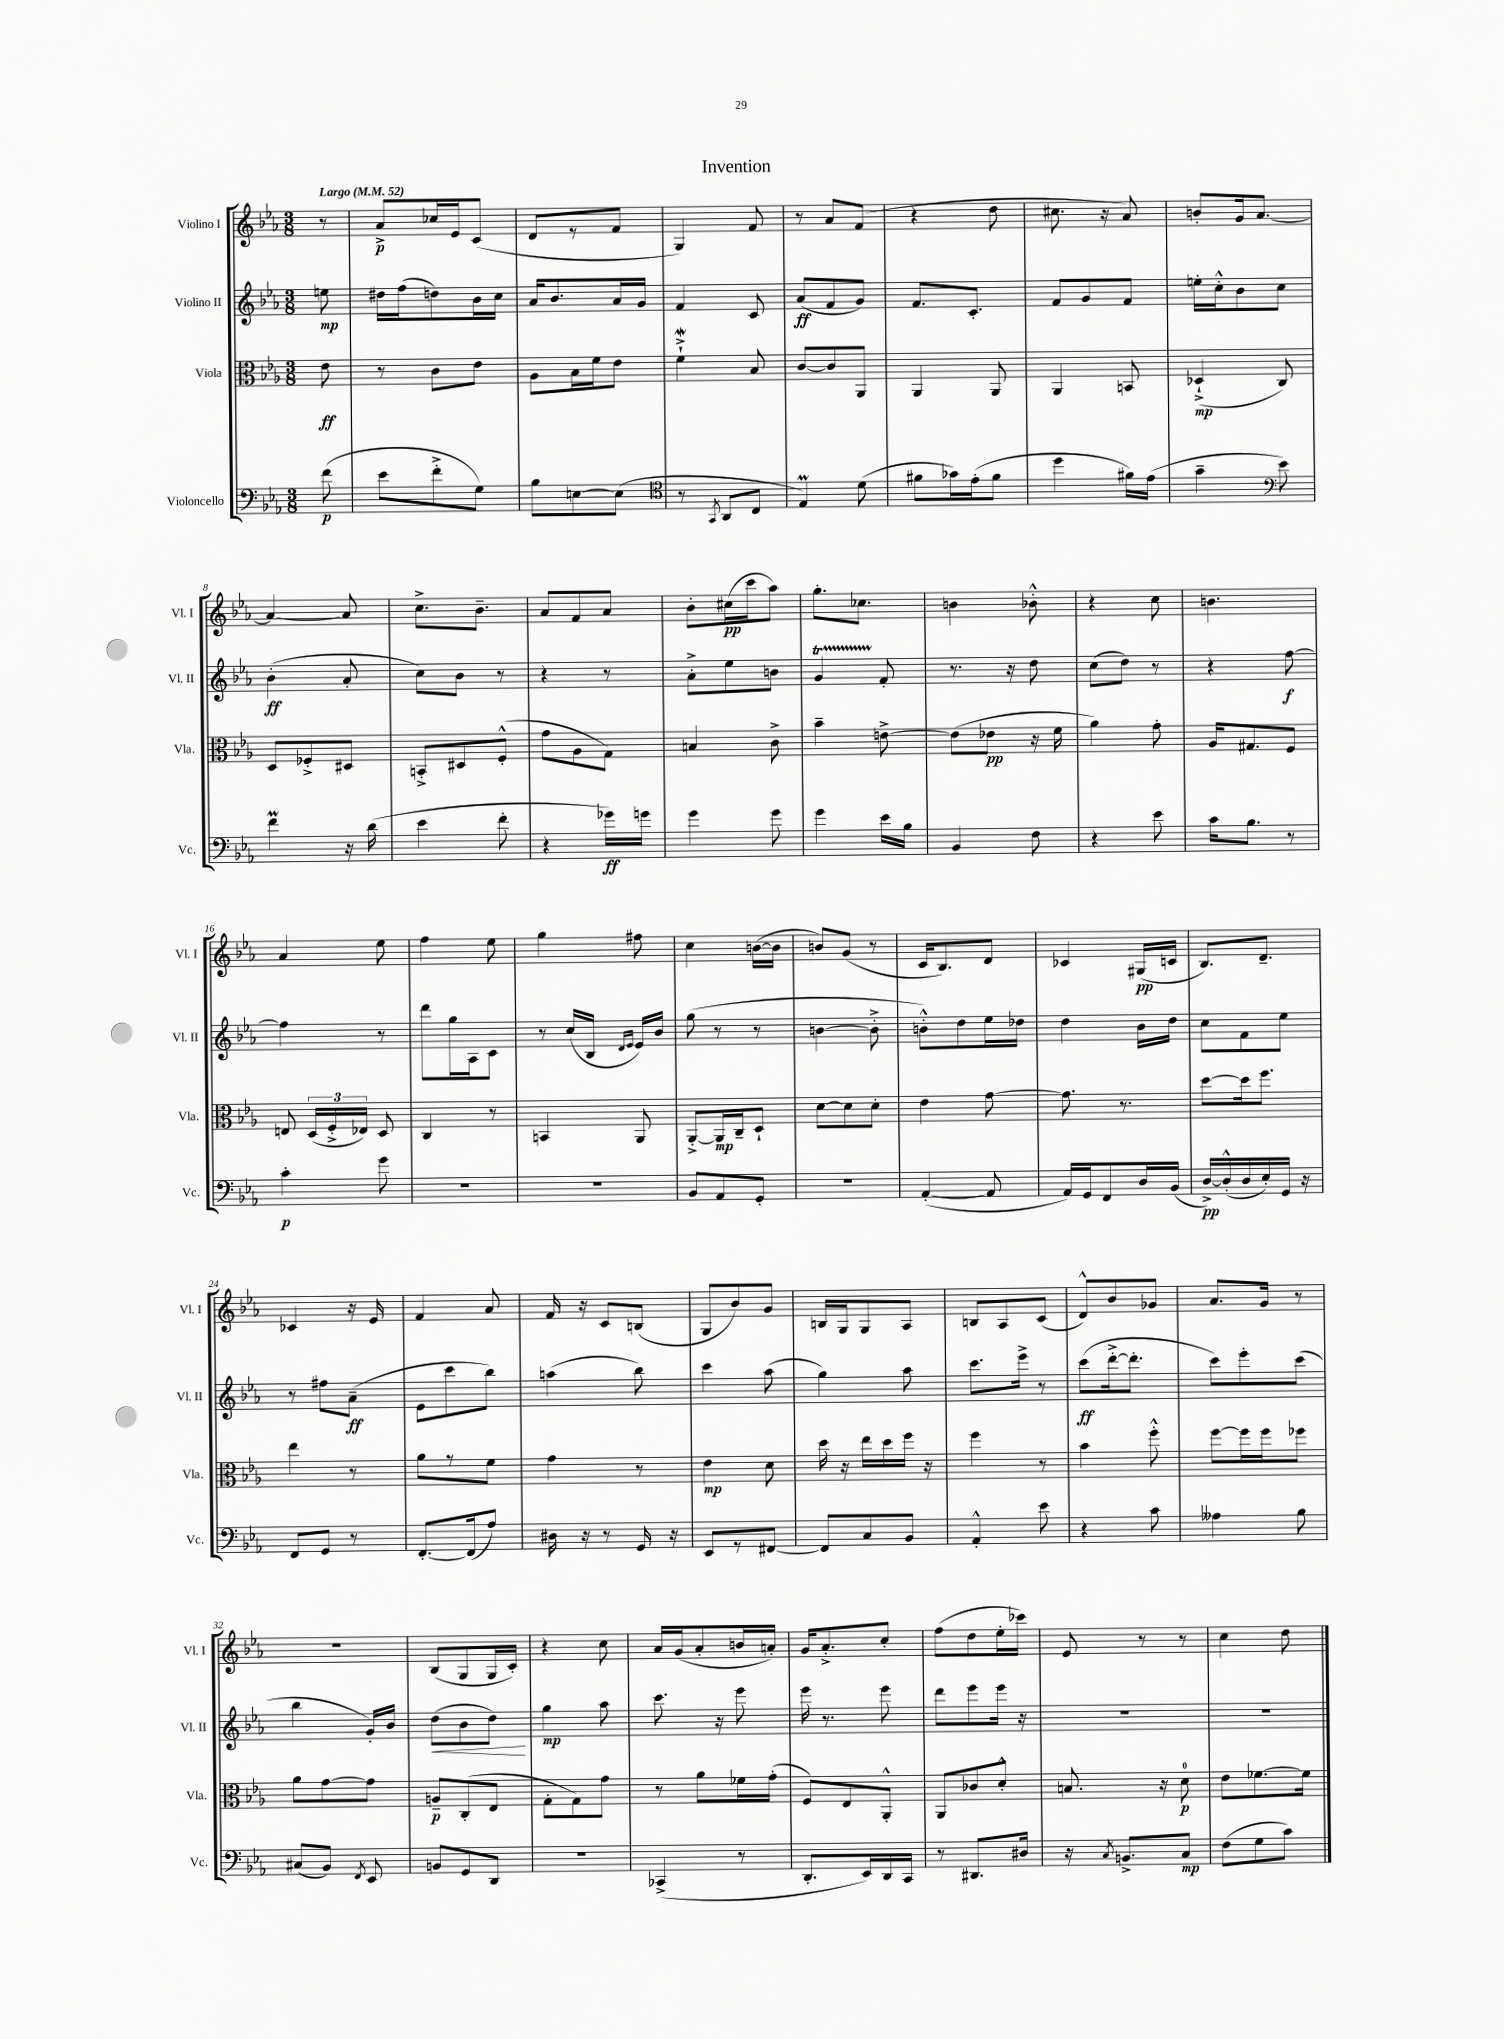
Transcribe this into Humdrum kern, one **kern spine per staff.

**kern	**kern	**kern	**kern
*staff4	*staff3	*staff2	*staff1
*clefF4	*clefC3	*clefG2	*clefG2
*k[b-e-a-]	*k[b-e-a-]	*k[b-e-a-]	*k[b-e-a-]
*M3/8	*M3/8	*M3/8	*M3/8
*MM52	*MM52	*MM52	*MM52
(8f	8e-	8ee	8r
=	=	=	=
8e-	8r	16dd#	8a-^
.	.	(16ff	.
8f'^	8c	8dd)	16cc-
.	.	.	16e-
8G)	8e-	16b-	(8c
.	.	16cc	.
=	=	=	=
8B-	8A-	16a-	8d
.	.	8.b-	.
[8E	16B-	.	8r
.	16f	.	.
(8E]	8e-	16a-	8f
.	.	16g	.
=	=	=	=
*clefC4	*	*	*
8r	4f`^	4f	4G)
8qGG	.	.	.
8AA-	.	.	.
8C	8B-	8c	8f
=	=	=	=
4E-)	[8c	(8a-	8r
.	8c]	8f	8a-
(8d	8AA-	8g)	(8f
=	=	=	=
8f#	4AA-	8.f	4r
16g-)	.	.	.
(16e-'	.	8.c'	.
8f#	8AA-	.	8dd
=	=	=	=
4dd	4AA-	8f	8.cc#
.	.	8g	.
.	.	.	16r
16f#)	8BB	8f	8a-)
(16e-	.	.	.
=	=	=	=
4g~	(4D-`^	16ee'	8b'
.	.	16cc'^^	.
.	.	8b-	16g
.	.	.	[8.a-
*clefF4	*	*	*
8e-)	8C)	8cc	.
=	=	=	=
4f	8D	(4b-'	4a-_
.	8F-'^	.	.
16r	8D#	8a-'	8a-]
(16d	.	.	.
=	=	=	=
4e-	8BB'^	8cc)	8.cc^
.	8D#	8b-	.
.	.	.	8.b-~
8f'	(8F'^^	8r	.
=	=	=	=
4r	8g	4r	8a-
.	8A-	.	8f
16g-)	8G)	8r	8a-
16g	.	.	.
=	=	=	=
4g	4B	8a-'^	8b-'
.	.	8ee-	(16cc#
.	.	.	16ccc
8g	8c^	8b	8aa-)
=	=	=	=
4g	4b-~	4g	8.gg'
.	.	.	8.cc-
16e-	[8e^	8f'	.
16B-	.	.	.
=	=	=	=
4BB-	(8e]	8.r	4b
.	8e-	.	.
.	.	16r	.
8F	16r	8dd	8b-'^^
.	16f	.	.
=	=	=	=
4r	4a-)	(8cc	4r
.	.	8dd)	.
8e-	8g'	8r	8cc
=	=	=	=
16c	16A-	4r	4.b
8.B-	8.G#	.	.
8r	8F	[8ff	.
=	=	=	=
4c'	8E	4ff]	4a-
.	(24D	.	.
.	24F'^	.	.
.	24E-)	.	.
8g	8D	8r	8ee-
=	=	=	=
4.r	4C	8ddd	4ff
.	.	16gg	.
.	.	16A-	.
.	8r	8c	8ee-
=	=	=	=
4.r	4BB	8r	4gg
.	.	(16cc	.
.	.	16B-	.
.	.	16qqd	.
.	.	16qqe-	.
.	8AA-	16e-)	8ff#
.	.	16b-	.
=	=	=	=
8BB-	[8AA-'^	(8gg	4cc
8AA-	16AA-]	8r	.
.	16C~	.	.
8GG'	8D`	8r	([16b
.	.	.	16b]
=	=	=	=
4.r	[8d	[4b	8b)
.	8d]	.	(8g
.	8d'	8b'^]	8r
=	=	=	=
([4AA-'	4e-	8b'^^)	16c
.	.	.	8.B-)
.	.	8dd	.
8AA-]	[8g	16ee-	8d
.	.	16dd-	.
=	=	=	=
16AA-)	8.g]	4dd	4c-
16GG	.	.	.
8FF	.	.	.
.	8.r	.	.
16D	.	16b-	(16G#
(16BB-	.	16dd	16c
=	=	=	=
[16D^)	[8dd	8cc	8.B-)
(16D'^^]	.	.	.
16D	16dd]	8f	.
16E-')	8.ff	.	8.d~
16GG	.	8ee-	.
16r	.	.	.
=	=	=	=
8FF	4ee-	8r	4c-
8GG	.	8ff#	.
8r	8r	(8a-~	16r
.	.	.	16e-
=	=	=	=
[8.FF'	8a-	8e-	4f
.	8r	8ccc	.
(16FF]	.	.	.
8A-)	8f	8bb-)	8a-
=	=	=	=
16D#	4g	(4aa	16f
16r	.	.	16r
8r	.	.	8c
16GG	8r	8bb-)	(8B
16r	.	.	.
=	=	=	=
8EE-	4e-	4ccc	8G
8r	.	.	8b-)
[8FF#	8d	(8aa-	8g
=	=	=	=
8FF#]	16dd	4gg)	16B
.	16r	.	16G
8C	16ee-	.	8G
.	16dd	.	.
8BB-	16ff	8aa-	8A-
.	16r	.	.
=	=	=	=
4AA-'^^	4ff	8.ccc	8B
.	.	.	8A-
.	.	16eee-^	.
8e-	8r	8r	(8c
=	=	=	=
4r	4b-	(8ccc	8d^^)
.	.	[16ddd'^	8b-
.	.	8.ddd']	.
8c	8ff'^^	.	8g-
=	=	=	=
4A--	[8ff	8ccc)	8.a-
.	16ff]	8eee-'	.
.	16ff	.	16g
8B-	8ff-	(8ccc	8r
=	=	=	=
(8C#	8a-	4bb-	4.r
8BB-)	[8g	.	.
8qFF	.	.	.
8EE-	8g]	16g')	.
.	.	16b-	.
=	=	=	=
8BB	8A~	(8dd	(8B-
8GG	(8C'	8b-	8G
8DD	8E-	8dd)	16G
.	.	.	16c')
=	=	=	=
4.r	8G'	4gg	4r
.	8G)	.	.
.	8g	8aa-	8cc
=	=	=	=
(4CC-^	8r	8.ccc	16a-
.	.	.	(16g
.	8a-	.	8a-'
.	.	16r	.
8r	16f-	8eee-	16b
.	(16g'	.	16a')
=	=	=	=
8.DD'	8F)	16eee-	16g
.	.	8.r	8.a-'^
.	8E-	.	.
16EE-)	.	.	.
16DD	8AA-'^^	8eee-	8cc'
16CC	.	.	.
=	=	=	=
8r	8AA-	8ddd	(8ff
8.DD#	8c-	8eee-	8dd
.	8d'^^	16eee-	16ee-'
16D#	.	16r	16ccc-)
=	=	=	=
16r	8.B	4.r	8e-
8qC	.	.	.
8.BB^	.	.	.
.	.	.	8r
.	16r	.	.
8C	8d	.	8r
=	=	=	=
(8F	8e-	4.r	4cc
8G	[8.f-	.	.
8c)	.	.	8dd
.	16f-]	.	.
==	==	==	==
*-	*-	*-	*-
